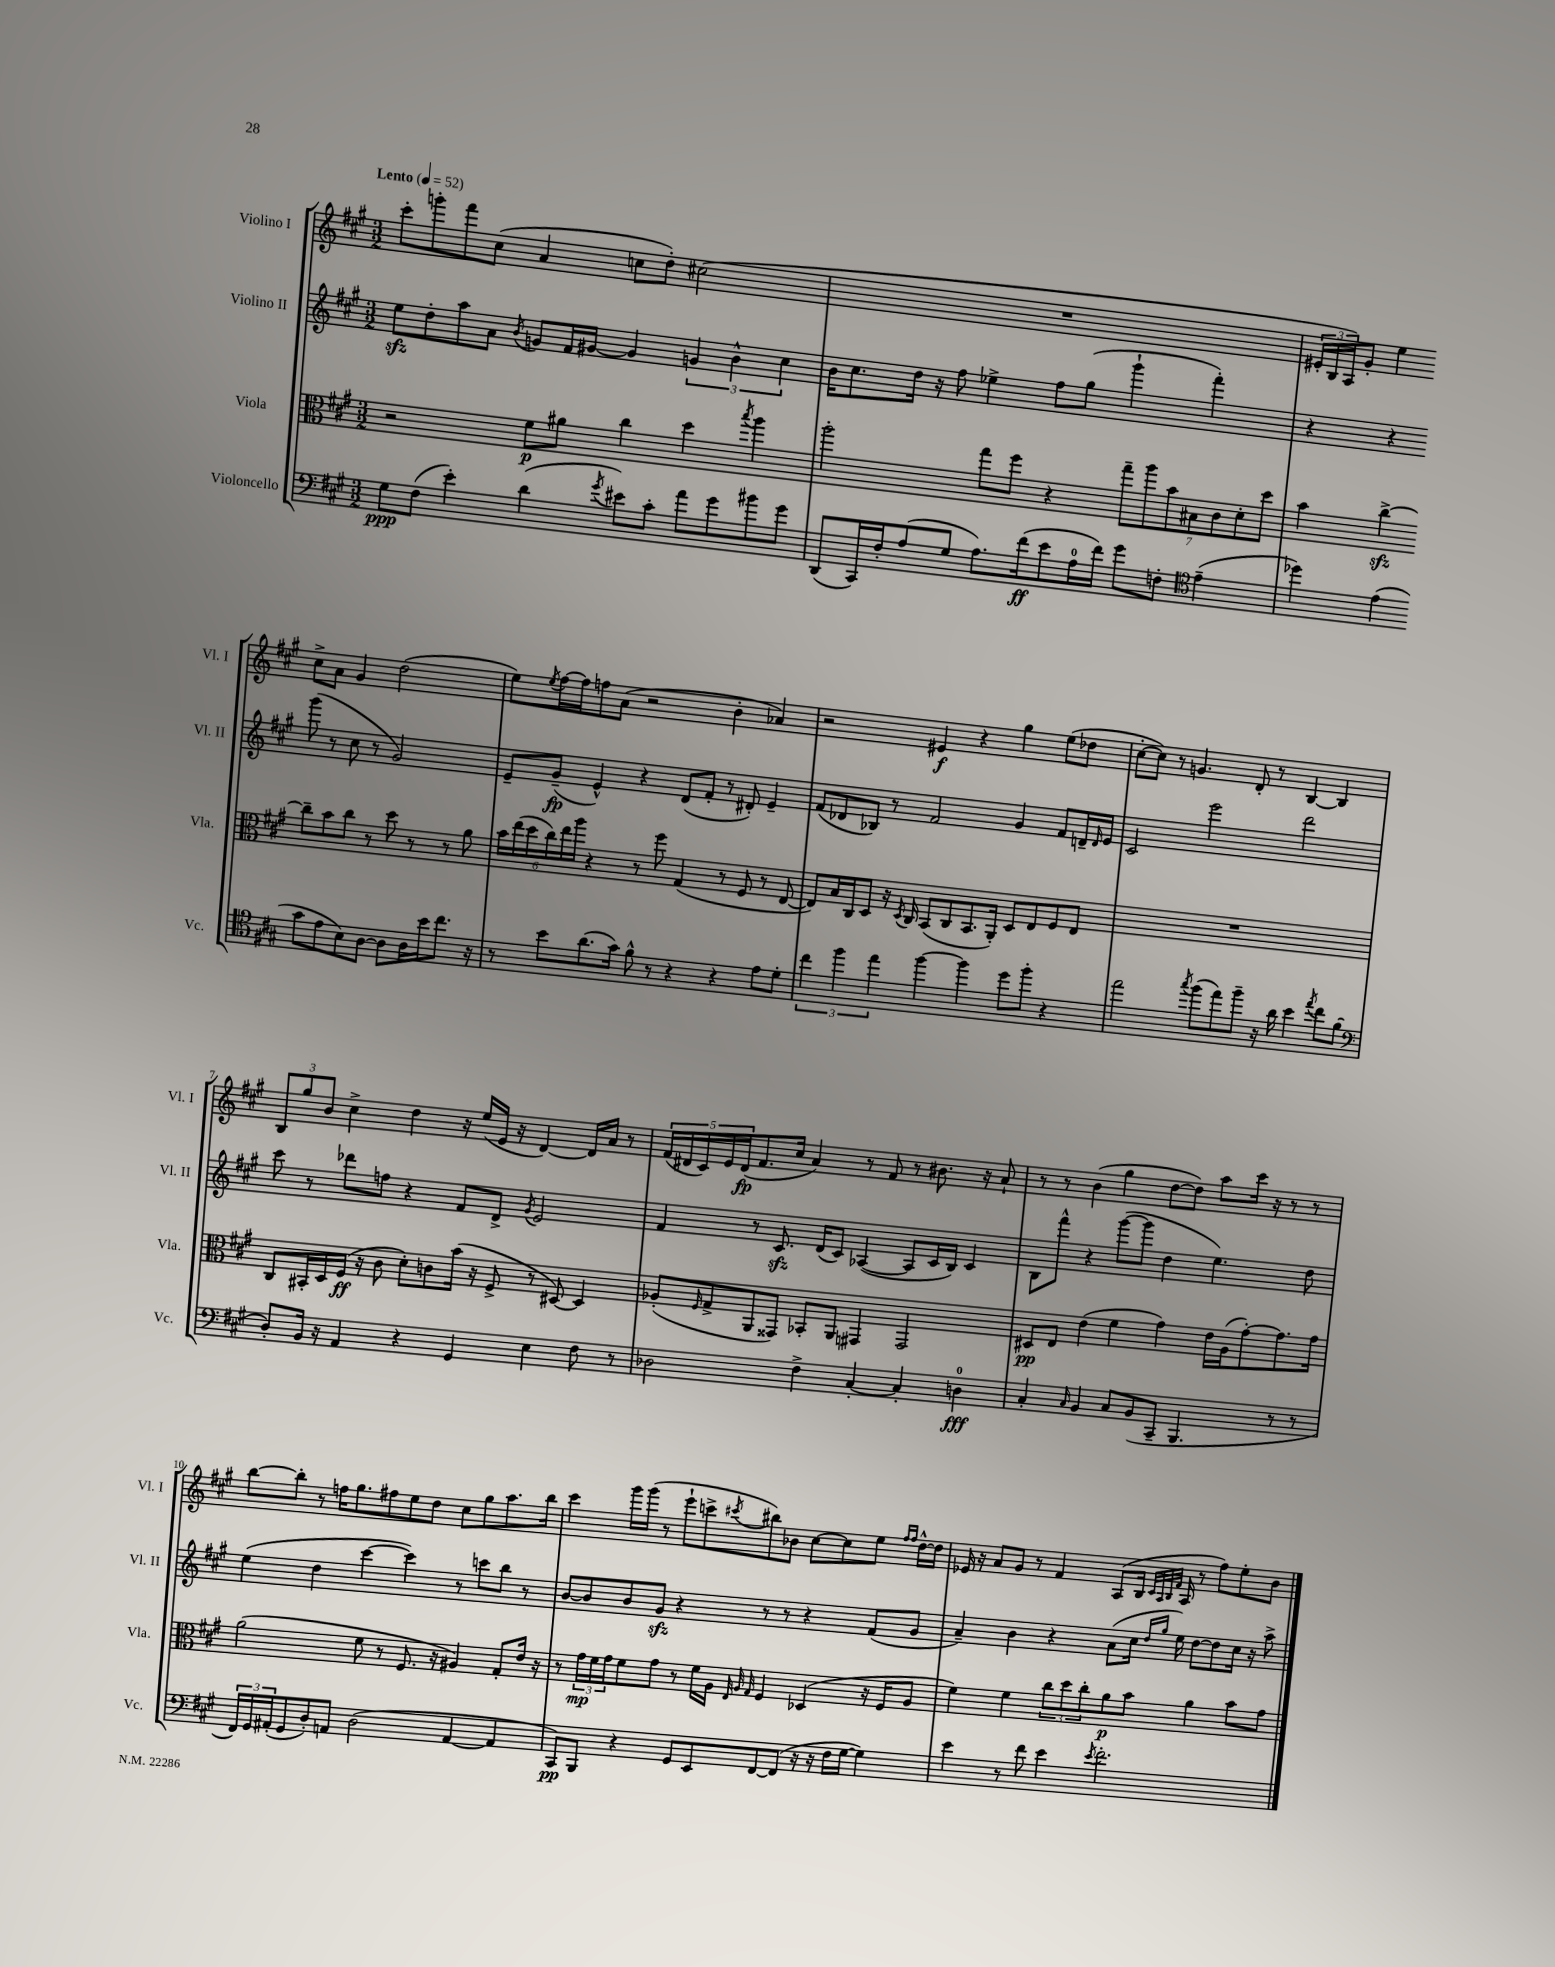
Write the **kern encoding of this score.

**kern	**kern	**kern	**kern
*staff4	*staff3	*staff2	*staff1
*clefF4	*clefC3	*clefG2	*clefG2
*k[f#c#g#]	*k[f#c#g#]	*k[f#c#g#]	*k[f#c#g#]
*M3/2	*M3/2	*M3/2	*M3/2
*MM52	*MM52	*MM52	*MM52
8G#	2r	8ee	8ccc#'
(8F#	.	8dd'	8ggg'
4e')	.	8aa	8fff#
.	.	8a	(8cc#
.	.	8qb	.
(4d	8f#	8g	4a
.	8a#	16f#	.
.	.	[16g#	.
8qg#	.	.	.
8e#)	4cc#	4g#]	8cc
8c#'	.	.	8dd')
8a	4dd	6g	(2cc#
8g#	.	.	.
.	.	6b^^	.
.	8qbb	.	.
8b#	4aa	.	.
.	.	6cc#	.
8g#	.	.	.
=	=	=	=
(8DD	2aa'	16b	1.r
.	.	8.cc#	.
16CC#)	.	.	.
16F#'	.	.	.
(8A	.	16dd	.
.	.	16r	.
8G#	.	8ff#	.
8.A)	8gg#	4ee-^	.
.	8ff#	.	.
(16f#	.	.	.
8e	4r	8ff#	.
16A	.	(8gg#	.
16f#)	.	.	.
8g#	14gg#~	4ggg#`	.
.	14aa	.	.
8F'	.	.	.
.	14b	.	.
.	14B#	.	.
*clefC4	*	*	*
(4e~	.	4fff#')	.
.	14c#	.	.
.	14d'	.	.
.	14dd	.	.
=	=	=	=
4dd-)	4b	4r	24e#'
.	.	.	24B
.	.	.	24A)
.	.	.	8g#'
(4e	[4cc#^	4r	4ee
8g#	8cc#~]	(8ggg#	8cc#^
8e	8b	8r	8a
8B)	8cc#	8cc#	4g#
[8A	8r	8r	.
8A]	8dd	2g#)	(2dd
16A	8r	.	.
16b	.	.	.
8.cc#	8r	.	.
.	8a	.	.
16r	.	.	.
=	=	=	=
8r	24b	8e~	8ee)
.	(24ee	.	.
.	24dd	.	.
.	.	.	8qee
8b	24cc#)	(8g#~	[16ff#
.	24ee	.	.
.	.	.	16ff#]
.	24aa	.	.
(8.a	4r	4e^^)	8ff
.	.	.	(8a
16g#)	.	.	.
8f#^^	8r	4r	2r
8r	8ff#	.	.
4r	(4G#	(8d	.
.	.	8f#'	.
4r	8r	8r	4b'
.	8F#	8d#')	.
8e	8r	4e~	4a-)
8d'	[8E	.	.
=	=	=	=
6cc#	8E])	(8f#	2r
.	16B	8d-	.
6ff#	.	.	.
.	16C#	.	.
.	8D	8B-)	.
6ee	.	.	.
.	16r	8r	.
.	8qD	.	.
.	16C#	.	.
[4ff#	(8BB	2f#	4e#
.	8C#	.	.
4ff#]	8.BB	.	4r
.	16AA')	.	.
8dd	8D	4g#	4gg#
8ff#'	8E	.	.
4r	8F#	8f#	(8ee
.	8E	16d~	8dd-
.	.	16qqd	.
.	.	16e	.
=	=	=	=
2ee	1.r	2c#	[8cc#'
.	.	.	8cc#])
.	.	.	8r
.	.	.	4.g
8qgg#	.	.	.
(8ff#	.	2eee	.
8ee)	.	.	.
8ff#~	.	.	8d'
16r	.	.	8r
16a	.	.	.
4b	.	2ddd	[4B
8qee	.	.	.
8cc#	.	.	4B]
(8f#	.	.	.
=	=	=	=
*clefF4	*	*	*
8D')	8C#	8ccc#	12B
.	.	.	12gg#
16BB	16BB#'	8r	.
.	.	.	12b
16r	16D	.	.
4AA	(16F#	8ddd-	4cc#^
.	16r	.	.
.	8c#	8ff	.
4r	8d')	4r	4dd
.	8c	.	.
4GG#	(16b	8f#	16r
.	16r	.	(16ee
.	8F#^	8d^	16e
.	.	.	16r
.	.	8qg#	.
4E	8r	2e	[4d)
.	[8D#)	.	.
8F#	4D#]	.	16d]
.	.	.	16a
8r	.	.	8r
=	=	=	=
2D-	(8A-'	4f#	(20f#
.	.	.	20d#
.	.	.	20c#)
.	16qqF#	.	.
.	8G#^	.	.
.	.	.	20e
.	.	.	(20d#
.	8AA	8r	8.f#
.	8GG##)	8.c#	.
.	.	.	16cc#
4F#^	8BB-'	.	4a)
.	.	(16d	.
.	8AA	8c#)	.
[4C#'	4GG#	([4A-	8r
.	.	.	8f#
4C#']	2GG#	8A-]	8r
.	.	16c#	8.b#
.	.	16B)	.
4D	.	4c#	.
.	.	.	16r
.	.	.	8a`
=	=	=	=
4C#'	8D#	8B	8r
.	8E	8fff#^^	8r
16qqC#	.	.	.
4BB	(4e	4r	(4b
8C#	4f#	([8ggg#	4gg#
(8BB	.	8ggg#]	.
8CC#~	4g#)	4dd	[8dd
4.BBB	.	.	8dd])
.	16e	4.ee)	8aa
.	(16A	.	.
.	[8g#')	.	16ccc#
.	.	.	16r
8r	8.g#]	.	8r
8r	.	8dd	8r
.	16g#	.	.
=	=	=	=
24FF#)	(2a	(4ee	[8bb
24GG#	.	.	.
(24AA#'	.	.	.
8GG#	.	.	8bb']
8D')	.	4dd	8r
8AA	.	.	16ff
.	.	.	8.gg#
(2D	8f#	[4ccc#	.
.	8r	.	8ff#
.	8.F#	4ccc#])	8ee
.	.	.	8dd
.	16r	.	.
[4AA	4A#)	8r	8cc#
.	.	8ccc	8gg#
4AA]	8G#'	8bb	8.aa
.	16e	8r	.
.	16r	.	16bb
=	=	=	=
8CC#)	8r	[8b	4ccc#
8BBB	24g#	8b]	.
.	24f#	.	.
.	24g#	.	.
4r	8f#	8b	16ggg#
.	.	.	(16ggg#
.	8g#	8g#	8r
8GG#	8r	4r	8eee`
8EE	16f#	.	8ccc^
.	16A	.	.
.	32qqE	.	.
.	32qqA	.	.
.	32qqG#	.	8qccc#
[8FF#	4F#	8r	8bb#)
(8FF#]	.	8r	8b-
16r	(4D-	4r	[8cc#
16r	.	.	.
16F#	.	.	8cc#]
[16G#	.	.	.
4G#])	16r	(8f#	8ee
.	16F#	.	.
.	.	.	16qqff#
.	.	.	16qqff#
.	8A	8g#	[16dd^^
.	.	.	16dd]
=	=	=	=
4e	4f#)	4a~)	16e-
.	.	.	16r
.	.	.	8a
8r	4f#	4b	8g#
8f#	.	.	8r
4e	12cc#	4r	4f#
.	12dd	.	.
.	12cc#'	.	.
8qe	.	.	.
2.f#'	8a	(8a	(8A
.	8b	16cc#	16B
.	.	.	32qqc#
.	.	.	32qqA
.	.	16qqdd	32qqB
.	.	16qqgg#	32qqf#
.	.	16ee)	16A
.	4a	[8dd	8r
.	.	8dd]	8ff#)
.	8b	16cc#	8ee'
.	.	16r	.
.	8g#	8aa^	8b
==	==	==	==
*-	*-	*-	*-
